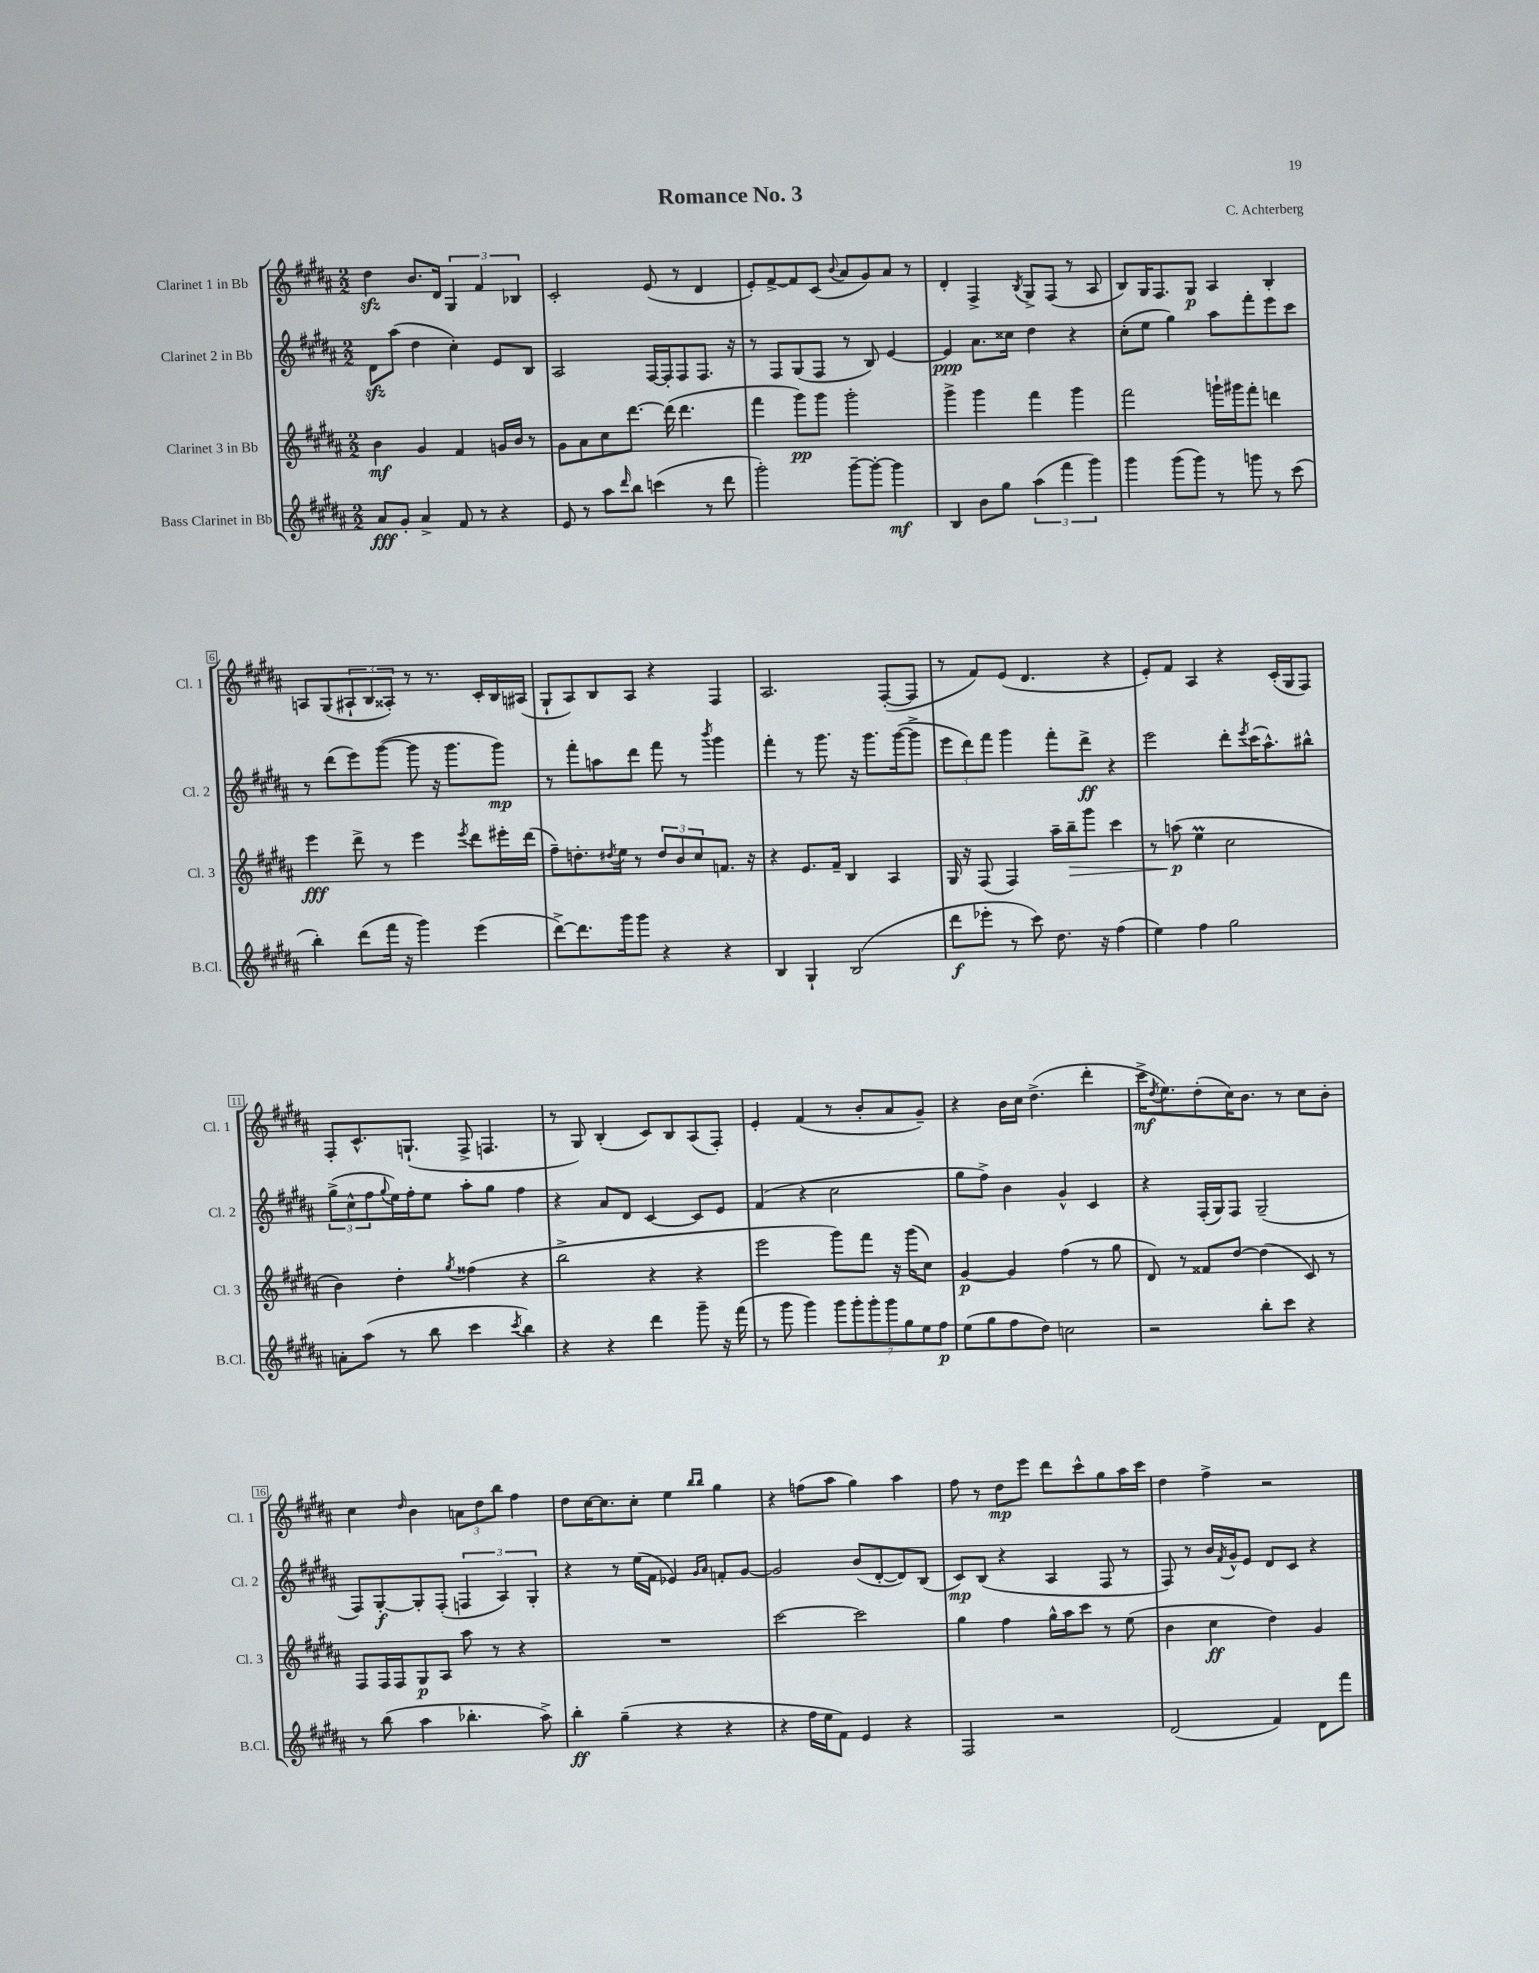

**kern	**dynam	**kern	**dynam	**kern	**dynam	**kern	**dynam
*part4	*part4	*part3	*part3	*part2	*part2	*part1	*part1
*staff4	*staff4	*staff3	*staff3	*staff2	*staff2	*staff1	*staff1
*I"Bass Clarinet in Bb	*	*I"Clarinet 3 in Bb	*	*I"Clarinet 2 in Bb	*	*I"Clarinet 1 in Bb	*
*I'B.Cl.	*	*I'Cl. 3	*	*I'Cl. 2	*	*I'Cl. 1	*
*clefG2	*	*clefG2	*	*clefG2	*	*clefG2	*
*k[f#c#g#d#a#]	*	*k[f#c#g#d#a#]	*	*k[f#c#g#d#a#]	*	*k[f#c#g#d#a#]	*
*M2/2	*	*M2/2	*	*M2/2	*	*M2/2	*
=1	=1	=1	=1	=1	=1	=1	=1
8a#/L	fff	4b\	mf	8d#zz\L	.	4dd#zz\	.
8g#'/J	.	.	.	(8aa#\J	.	.	.
4a#^/	.	4g#/	.	4dd#\	.	8.b/L	.
.	.	.	.	.	.	16d#/Jk	.
8f#/	.	4f#/	.	4cc#'\)	.	6G#/	.
8r	.	.	.	.	.	.	.
.	.	.	.	.	.	6f#/	.
4r	.	16gn/LL	.	8e/L	.	.	.
.	.	16b/JJ	.	.	.	.	.
.	.	.	.	.	.	6B-X/	.
.	.	8r	.	8B/J	.	.	.
=2	=2	=2	=2	=2	=2	=2	=2
8e/	.	8g#\L	.	2A#/	.	2c#'/	.
8r	.	8a#\	.	.	.	.	.
8aa#\L	.	8cc#\	.	.	.	.	.
16qqddd#/	.	.	.	.	.	.	.
8bb\J	.	[8.ddd#\J	.	.	.	.	.
(4cccn\	.	.	.	[16F#/LL	.	(8e/	.
.	.	(16ddd#\]	.	16F#'/J]	.	.	.
.	.	4.ddd#\	.	8F#/	.	8r	.
8r	.	.	.	8.F#/J	.	4d#/	.
8ddd#\	.	.	.	.	.	.	.
.	.	.	.	16r	.	.	.
=3	=3	=3	=3	=3	=3	=3	=3
2ggg#'\)	.	4fff#\	.	8r	.	8e'/L)	.
.	.	.	.	8F#/L	.	[8f#^/	.
.	.	8ggg#\L)	pp	(8G#/	.	8f#/]	.
.	.	8ggg#\J	.	8F#/J	.	(8c#/J	.
.	.	.	.	.	.	8qqb/	.
[8ggg#~\L	.	2ggg#'\	.	8r	.	8a#/L	.
8ggg#'\J_	.	.	.	8B/)	.	8g#/)	.
4ggg#\]	mf	.	.	[4e/	.	8a#/J	.
.	.	.	.	.	.	8r	.
=4	=4	=4	=4	=4	=4	=4	=4
4B/	.	4ggg#^\	.	4e/]	ppp	4d#'/	.
8b\L	.	4ggg#\	.	8.a#\L	.	4F#^/	.
8gg#\J	.	.	.	.	.	.	.
.	.	.	.	16cc##X\Jk	.	.	.
.	.	.	.	.	.	8qB/	.
(6aa#\	.	4fff#\	.	4dd#\	.	8G#^/L	.
.	.	.	.	.	.	(8F#/J	.
6fff#\	.	.	.	.	.	.	.
.	.	4ggg#\	.	4r	.	8r	.
6ggg#\)	.	.	.	.	.	.	.
.	.	.	.	.	.	8A#/	.
=5	=5	=5	=5	=5	=5	=5	=5
4ggg#\	.	2fff#\	.	(8cc#'\L	.	8B/L)	.
.	.	.	.	8ee\J	.	16G#/K	.
.	.	.	.	.	.	8.F#/	.
(8ggg#\L	.	.	.	4gg#\)	.	.	.
8ggg#\J)	.	.	.	.	.	8G#/J	p
8r	.	16gggn`\LL	.	8aa#\L	.	4A#/	.
.	.	16ggg#X\J	.	.	.	.	.
8gggn\	.	8fff#'\J	.	8fff#'\	.	.	.
8r	.	4dddn\	.	8eee\	.	4B'/	.
(8ccc#\	.	.	.	8ccc#\J	.	.	.
!!LO:LB:g=z
=6	=6	=6	=6	=6	=6	=6	=6
4bb'\)	.	4eee\	fff	8r	.	8An/L	.
.	.	.	.	(8ddd#\L	.	(8G#/	.
(8ddd#\L	.	8ddd#^\	.	8eee\)	.	12A#X`/	.
.	.	.	.	.	.	12B/	.
16fff#\Jk	.	8r	.	([8ggg#\J	.	.	.
.	.	.	.	.	.	12A##X'/J)	.
16r	.	.	.	.	.	.	.
4ggg#\)	.	4eee\	.	8ggg#\]	.	8r	.
.	.	.	.	16r	.	8.r	.
.	.	.	.	8.ggg#\L	.	.	.
.	.	8qeee/	.	.	.	.	.
(4eee\	.	8ddd#\L	.	.	.	.	.
.	.	.	.	.	.	16c#'/LL	.
.	.	16eee#X'\L	.	8ggg#\J)	mp	16B/	.
.	.	(16ddd#\JJ	.	.	.	(16A#X/JJ	.
=7	=7	=7	=7	=7	=7	=7	=7
[8ddd#^\L)	.	8ff#~\L)	.	8r	.	8G#`/L	.
8.ddd#\]	.	8.ddn'\	.	8fff#'\L	.	8A#/)	.
.	.	.	.	8aan\	.	8B/	.
.	.	8qdd#X/	.	.	.	.	.
16ggg#\k	.	16ee\Jk	.	.	.	.	.
8ggg#\J	.	8r	.	8ddd#\J	.	8A#/J	.
4r	.	12dd#/L	.	8fff#\	.	4r	.
.	.	12b/	.	.	.	.	.
.	.	.	.	8r	.	.	.
.	.	12cc#/	.	.	.	.	.
.	.	.	.	8qbbb/	.	.	.
4r	.	8.fn/J	.	4ggg#\	.	4F#/	.
.	.	16r	.	.	.	.	.
=8	=8	=8	=8	=8	=8	=8	=8
4B/	.	4r	.	4fff#'\	.	2.A#/	.
4G#`/	.	8.e/L	.	8r	.	.	.
.	.	.	.	8.ggg#\	.	.	.
.	.	16f#~/Jk	.	.	.	.	.
(2B/	.	4B/	.	.	.	.	.
.	.	.	.	16r	.	.	.
.	.	.	.	8.ggg#\L	.	.	.
.	.	4A#/	.	.	.	([8F#'/L	.
.	.	.	.	([16ggg#\k	.	.	.
.	.	.	.	8ggg#^\J]	.	8F#/J]	.
=9	=9	=9	=9	=9	=9	=9	=9
8ddd#\L	f	16G#/	.	12eee\L	.	8r	.
.	.	16r	.	.	.	.	.
.	.	.	.	12ddd#\)	.	.	.
8eee-X'\J	.	(8F#/	.	.	.	8f#/L)	.
.	.	.	.	12fff#\J	.	.	.
8r	.	4F#/)	.	4ggg#\	.	(8e/J	.
8ccc#\)	.	.	.	.	.	4.d#/	.
8.dd#\	.	16aa#~\LL	.	8fff#'\L	.	.	.
!	!	!	!LO:HP:b	!	!	!	!
.	.	16bb~\J	>	.	.	.	.
.	.	8ggg#\J	.	8ddd#^\J	ff	.	.
16r	.	.	.	.	.	.	.
(4ff#\	.	4ccc#\	.	4r	.	4r	.
=10	=10	=10	=10	=10	=10	=10	=10
4ee\)	.	8r	.	2eee\	.	8e'/L)	.
.	.	(8aan\	p	.	.	8f#/J	.
4ff#\	.	4eeM\	]	.	.	4A#/	.
2gg#\	.	2cc#\	.	8ddd#'\L	.	4r	.
.	.	.	.	8qeee/	.	.	.
.	.	.	.	(16ccc#\K	.	.	.
.	.	.	.	8.aa#^^\)	.	.	.
.	.	.	.	.	.	(16c#'/LL	.
.	.	.	.	.	.	16G#/J	.
.	.	.	.	8bb#X^^\J	.	8F#/J)	.
!!LO:LB:g=z
=11	=11	=11	=11	=11	=11	=11	=11
8an'\L	.	4b\)	.	(12gg#^\L	.	8F#'/L	.
.	.	.	.	12cc#^^\	.	.	.
(8aa#\J	.	.	.	.	.	8.c#^^/	.
.	.	.	.	12ff#\	.	.	.
.	.	.	.	8qqgg#/	.	.	.
8r	.	4dd#'\	.	16ee\L)	.	.	.
.	.	.	.	16ff#'\J	.	(8.Gn`/J	.
8bb\	.	.	.	8ee\J	.	.	.
.	.	8qgg#/	.	.	.	.	.
4ccc#\	.	(4ff##X\	.	8aa#'\L	.	8F#^/	.
.	.	.	.	8gg#\J	.	4.Fn/	.
8qccc#/	.	.	.	.	.	.	.
4bb\)	.	4r	.	4ff#\	.	.	.
=12	=12	=12	=12	=12	=12	=12	=12
4r	.	2bb^\	.	4r	.	8r	.
.	.	.	.	.	.	8G#/)	.
4r	.	.	.	8a#/L	.	(4B'/	.
.	.	.	.	8d#/J	.	.	.
4ddd#\	.	4r	.	[4c#/	.	8c#/L)	.
.	.	.	.	.	.	8B/	.
8ggg#~\	.	4r	.	8c#/L]	.	(8A#/	.
16r	.	.	.	8e/J	.	8F#'/J)	.
(16fff#\	.	.	.	.	.	.	.
=13	=13	=13	=13	=13	=13	=13	=13
8r	.	2eee\	.	(4f#/	.	4e'/	.
8ggg#\	.	.	.	.	.	.	.
4ggg#\)	.	.	.	4r	.	(4f#/	.
14ggg#\L	.	8ggg#\L)	.	2cc#\	.	8r	.
14ggg#'\	.	.	.	.	.	.	.
.	.	8fff#\J	.	.	.	8b'/L	.
14ggg#'\	.	.	.	.	.	.	.
14ggg#\	.	.	.	.	.	.	.
.	.	16r	.	.	.	8a#/	.
14gg#\	.	.	.	.	.	.	.
.	.	(16ggg#\KL	.	.	.	.	.
14ee\	.	.	.	.	.	.	.
.	.	8cc#\J)	.	.	.	8g#~/J)	.
14ff#\J	p	.	.	.	.	.	.
=14	=14	=14	=14	=14	=14	=14	=14
(8ee\L	.	[4g#/	p	8gg#\L	.	4r	.
8gg#\	.	.	.	8ff#^\J)	.	.	.
8ff#\	.	4g#/]	.	4b\	.	16b\LL	.
.	.	.	.	.	.	16cc#\JJ	.
8dd#\J)	.	.	.	.	.	(4.dd#^\	.
2ccn\	.	(4ff#\	.	4g#^^/	.	.	.
.	.	8r	.	4c#/	.	4ddd#'\	.
.	.	8gg#\	.	.	.	.	.
=15	=15	=15	=15	=15	=15	=15	=15
2r	.	8d#/)	.	4r	.	16ccc#^\KL	mf
.	.	.	.	.	.	8qdd#/	.
.	.	.	.	.	.	8.ee\)	.
.	.	8r	.	.	.	.	.
.	.	8f##X/L	.	(16F#'/LL	.	(8dd#'\	.
.	.	.	.	16G#/J)	.	.	.
.	.	[8dd#/J	.	8F#/J	.	16cc#\K)	.
.	.	.	.	.	.	8.b\J	.
8bb'\L	.	(4dd#\]	.	(2G#~/	.	.	.
8ccc#\J	.	.	.	.	.	8r	.
4r	.	8c#/)	.	.	.	8cc#\L	.
.	.	8r	.	.	.	8b'\J	.
!!LO:LB:g=z
=16	=16	=16	=16	=16	=16	=16	=16
8r	.	8F#/L	.	8F#/L)	.	4cc#\	.
(8bb\	.	16F#/L	.	[8G#'/	f	.	.
.	.	16F#/J	.	.	.	.	.
.	.	.	.	.	.	16qqdd#/	.
4aa#\	.	8G#/	p	8G#'/]	.	4b\	.
.	.	8A#/J	.	(8F#'/J	.	.	.
4.bb-X'\	.	8aa#\	.	6Fn/	.	12an\L	.
.	.	.	.	.	.	12dd#\	.
.	.	8r	.	.	.	.	.
.	.	.	.	6A#/)	.	12bb\J	.
.	.	4r	.	.	.	4ff#\	.
.	.	.	.	6G#'/	.	.	.
8aa#^\)	.	.	.	.	.	.	.
=17	=17	=17	=17	=17	=17	=17	=17
4bb'\	ff	1r	.	4r	.	8dd#\L	.
.	.	.	.	.	.	[16cc#\K	.
.	.	.	.	.	.	8.cc#\]	.
(4gg#~\	.	.	.	8r	.	.	.
.	.	.	.	(16ee\LL	.	8cc#'\J	.
.	.	.	.	16f#\JJ	.	.	.
4r	.	.	.	4e-X/)	.	4ee\	.
.	.	.	.	16qqg#/LL	.	16qqbb/LL	.
.	.	.	.	16qqa#/JJ	.	16qqbb/JJ	.
4r	.	.	.	8fn'/L	.	4gg#\	.
.	.	.	.	[8g#/J	.	.	.
=18	=18	=18	=18	=18	=18	=18	=18
4r	.	[2ccc#\	.	2g#/]	.	4r	.
16ff#\LL	.	.	.	.	.	(8ffn\L	.
16ee\J	.	.	.	.	.	.	.
8f#\J)	.	.	.	.	.	8aa#\J	.
4e/	.	2ccc#\]	.	(8b/L	.	4gg#\)	.
.	.	.	.	[8d#'/	.	.	.
4r	.	.	.	8d#/])	.	4aa#\	.
.	.	.	.	(8B/J	.	.	.
=19	=19	=19	=19	=19	=19	=19	=19
2F#/	.	4gg#\	.	8c#/L)	mp	8ff#\	.
.	.	.	.	(8B/J	.	8r	.
.	.	4ff#\	.	4r	.	8dd#\L	mp
.	.	.	.	.	.	8eee\J	.
2r	.	16gg#^^\LL	.	4A#/	.	8ddd#\L	.
.	.	16aa#\J	.	.	.	.	.
.	.	8ccc#\J	.	.	.	8ccc#^^\	.
.	.	8r	.	8F#/	.	8gg#\	.
.	.	(8ee\	.	8r	.	16aa#\L	.
.	.	.	.	.	.	16ccc#\JJ	.
=20	=20	=20	=20	=20	=20	=20	=20
(2d#/	.	4b\	.	8F#/)	.	4dd#\	.
.	.	.	.	8r	.	.	.
.	.	4cc#\	ff	16b/LL	.	4ff#^\	.
.	.	.	.	8qf#/	.	.	.
.	.	.	.	16g#^^/J	.	.	.
.	.	.	.	8e/J	.	.	.
4f#/)	.	4dd#\)	.	8d#/L	.	2r	.
.	.	.	.	8c#/J	.	.	.
8d#\L	.	4g#/	.	4r	.	.	.
8fff#\J	.	.	.	.	.	.	.
==	==	==	==	==	==	==	==
*-	*-	*-	*-	*-	*-	*-	*-
